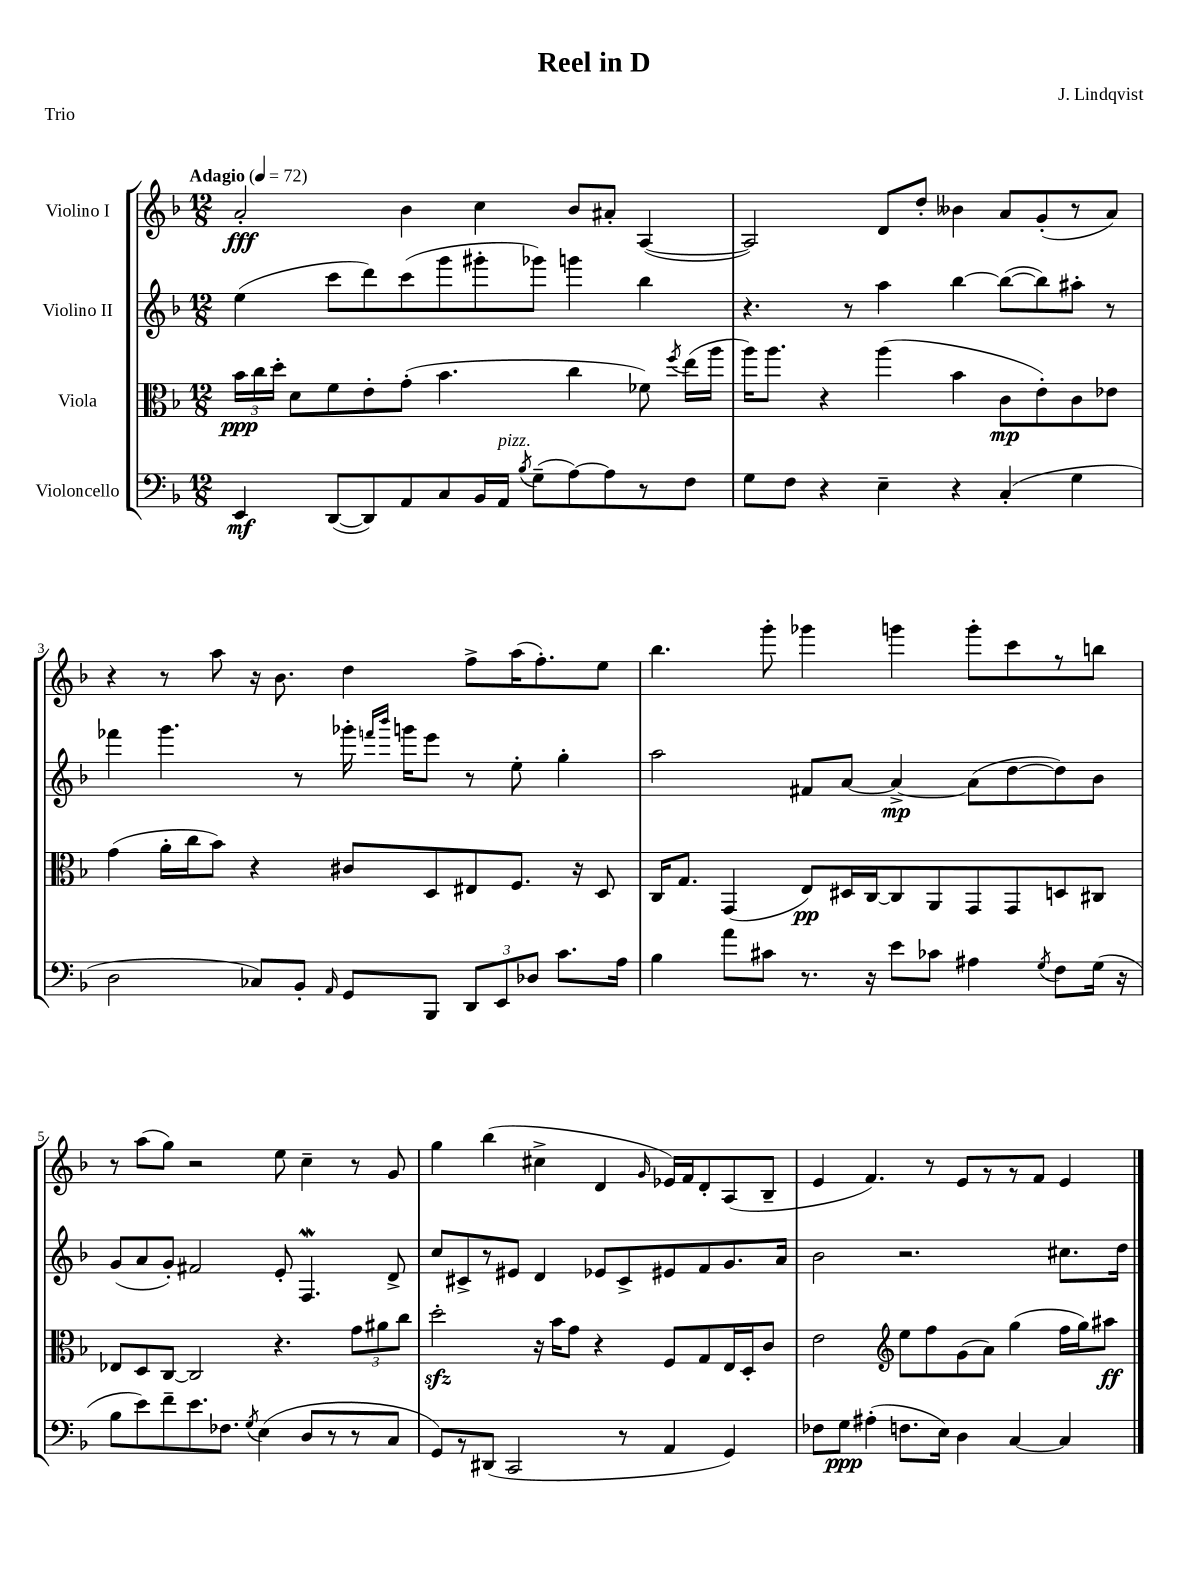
\header { title = "Reel in D" composer = "J. Lindqvist" piece = "Trio" }
<<
\new StaffGroup <<
\new Staff = "s0" \with { instrumentName = "Violino I" } {
    \clef treble \key f \major \numericTimeSignature \time 12/8 \tempo "Adagio" 4 = 72
    \autoBeamOff a'2-.\fff bes'4 c''4 bes'8[ ais'8]-. a4~( |
    a2) d'8[ d''8]-. beses'4 a'8[ g'8-.( r8 a'8]) |
    r4 r8 a''8 r16 bes'8. d''4 f''8[-> a''16( f''8.-.) e''8] |
    bes''4. g'''8-. ges'''4 g'''4 g'''8[-. c'''8 r8 b''8] |
    r8 a''8[( g''8]) r2 e''8 c''4-- r8 g'8 |
    g''4 bes''4( cis''4-> d'4 \grace { g'16 } ees'16[) f'16 d'8-. a8( bes8]-- |
    e'4 f'4.) r8 e'8[ r8 r8 f'8] e'4 \bar "|." |
}
\new Staff = "s1" \with { instrumentName = "Violino II" } {
    \clef treble \key f \major \numericTimeSignature \time 12/8
    \autoBeamOff e''4( c'''8[ d'''8) c'''8( g'''8 gis'''8-. ges'''8]) g'''4 bes''4 |
    r4. r8 a''4 bes''4~ bes''8[~( bes''8) ais''8]-. r8 |
    fes'''4 g'''4. r8 ges'''16-. \grace { f'''16[ bes'''16] } g'''16[ e'''8] r8 e''8-. g''4-. |
    a''2 fis'8[ a'8]~ a'4~->\mp a'8[( d''8~ d''8) bes'8] |
    g'8[( a'8 g'8]-.) fis'2 e'8-. f4.\mordent d'8-> |
    c''8[ cis'8-> r8 eis'8] d'4 ees'8[ cis'8-> eis'8 f'8 g'8. a'16] |
    bes'2 r2. cis''8.[ d''16] \bar "|." |
}
\new Staff = "s2" \with { instrumentName = "Viola" } {
    \clef alto \key f \major \numericTimeSignature \time 12/8
    \autoBeamOff \tuplet 3/2 { bes'16[\ppp c''16 d''16]-. } d'8[ f'8 e'8-. g'8]-.( bes'4. c''4 fes'8) \acciaccatura { f''8 } e''16[( a''16] |
    a''16[) a''8.] r4 a''4( bes'4 c'8[\mp e'8-.) c'8 ees'8] |
    g'4( a'16[-. c''16 bes'8]) r4 cis'8[ d8 eis8 f8.] r16 d8 |
    c16[ g8.] g,4( e8[\pp) dis16 c16~ c8 a,8 g,8 g,8 d8 cis8] |
    ees8[ d8 c8]~ c2 r4. \tuplet 3/2 { g'8[ ais'8 c''8] } |
    d''2-.\sfz r16 bes'16[ g'8] r4 f8[ g8 e16 d16-. c'8] |
    e'2 \clef treble e''8[ f''8 g'8( a'8]) g''4( f''16[ g''16) ais''8]\ff \bar "|." |
}
\new Staff = "s3" \with { instrumentName = "Violoncello" } {
    \clef bass \key f \major \numericTimeSignature \time 12/8
    \autoBeamOff e,4\mf d,8[~( d,8) a,8 c8 bes,16 a,16]^\markup { \italic "pizz." } \acciaccatura { bes8 } g8[--( a8~) a8 r8 f8] |
    g8[ f8] r4 e4-- r4 c4-.( g4 |
    d2 ces8[) bes,8]-. \grace { a,16 } g,8[ bes,,8] \tuplet 3/2 { d,8[ e,8 des8] } c'8.[ a16] |
    bes4 a'8[ cis'8] r8. r16 e'8[ ces'8] ais4 \acciaccatura { g8 } f8[ g16]( r16 |
    bes8[ e'8) f'8-- e'8. fes8.] \acciaccatura { g8 } e4( d8[ r8 r8 c8] |
    g,8[) r8 dis,8]( c,2 r8 a,4 g,4) |
    fes8[ g8]\ppp ais4-.( f8.[ e16]) d4 c4~ c4 \bar "|." |
}
>>
>>
